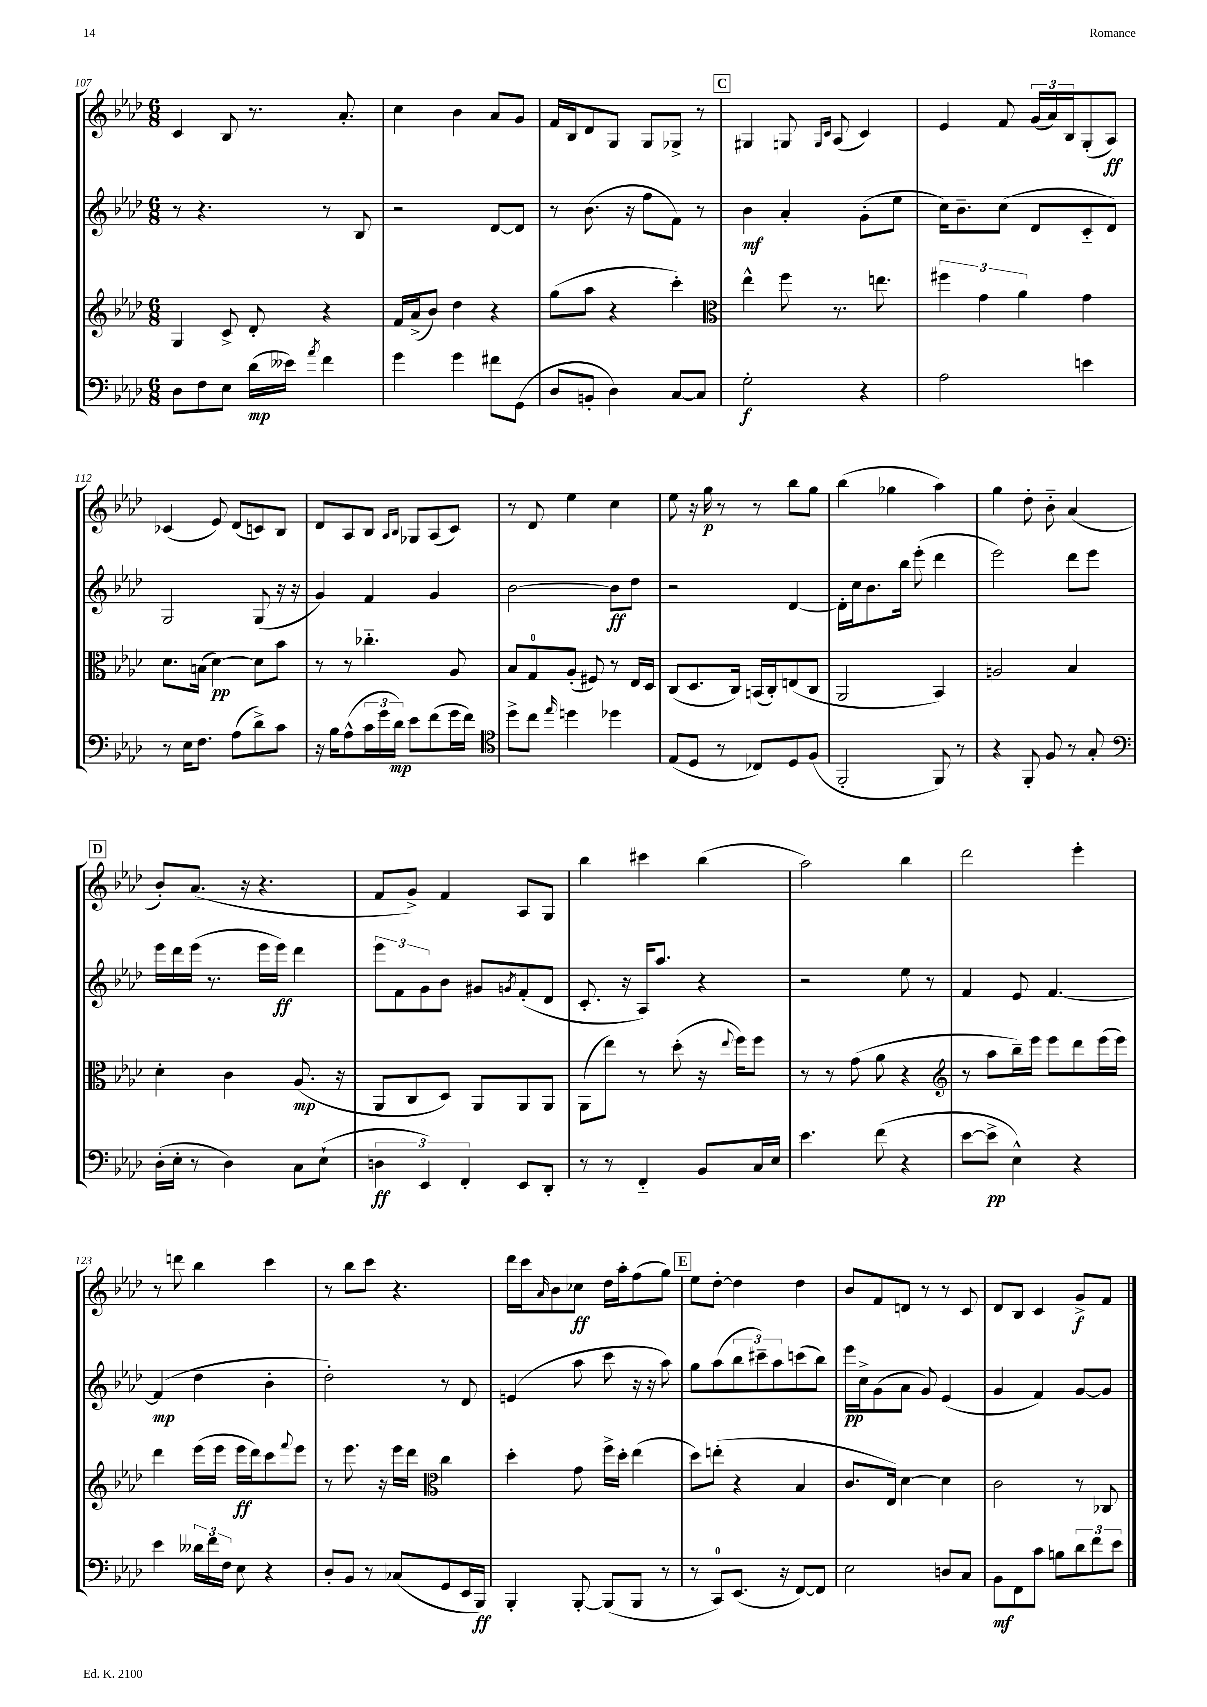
<<
\new StaffGroup <<
\new Staff = "s0" {
    \clef treble \key aes \major \numericTimeSignature \time 6/8
    c'4 bes8 r8. aes'8.-. |
    c''4 bes'4 aes'8 g'8 |
    f'16 bes16 des'8 g8 g8 ges8-> r8 |
    \mark \markup { \box "C" } gis4 g8 \grace { g16 c'16 } aes8( c'4) |
    ees'4 f'8 \tuplet 3/2 { g'16( aes'16) bes16 } g8-.( aes8\ff) |
    ces'4( ees'8) des'8( c'8) bes8 |
    des'8 aes8 bes8 \grace { aes16 bes16 } ges8 aes8( c'8) |
    r8 des'8 ees''4 c''4 |
    ees''8 r16 g''16\p r8 r8 bes''8 g''8 |
    bes''4( ges''4 aes''4) |
    g''4 des''8-. bes'8-_ aes'4( |
    \mark \markup { \box "D" } bes'8-.) aes'8.( r16 r4. |
    f'8 g'8->) f'4 aes8 g8 |
    bes''4 cis'''4 bes''4( |
    aes''2) bes''4 |
    des'''2 ees'''4-. |
    r8 d'''8 bes''4 c'''4 |
    r8 bes''8 c'''8 r4. |
    des'''16 c'''16 \grace { aes'16 } bes'8 ces''8\ff des''16 aes''16-. f''8( g''8) |
    \mark \markup { \box "E" } ees''8 des''8~-. des''4 des''4 |
    bes'8 f'8 d'8 r8 r8 c'8 |
    des'8 bes8 c'4 g'8->\f f'8 \bar "|." |
}
\new Staff = "s1" {
    \clef treble \key aes \major \numericTimeSignature \time 6/8
    r8 r4. r8 bes8 |
    r2 des'8~ des'8 |
    r8 bes'8.( r16 f''8 f'8) r8 |
    \mark \markup { \box "C" } bes'4\mf aes'4-. g'8-.( ees''8 |
    c''16) bes'8.-- c''8( des'8 c'8-_ des'8) |
    g2 g8( r16 r16 |
    g'4) f'4 g'4 |
    bes'2~ bes'8\ff des''8 |
    r2 des'4~ |
    des'16-. c''16 bes'8. bes''16 ees'''8-.( des'''4 |
    ees'''2) des'''8 ees'''8 |
    \mark \markup { \box "D" } ees'''16 des'''16 ees'''16( r8. ees'''16 ees'''16\ff) des'''4 |
    \tuplet 3/2 { ees'''8 f'8 g'8 } bes'8 gis'8 \acciaccatura { g'8 } f'8-.( des'8 |
    c'8.-. r16 aes16) aes''8. r4 |
    r2 ees''8 r8 |
    f'4 ees'8 f'4.~ |
    f'4\mp( des''4 bes'4-. |
    des''2-.) r8 des'8 |
    e'4( aes''8 c'''8 r16 r16 aes''8) |
    \mark \markup { \box "E" } g''8 aes''8( \tuplet 3/2 { bes''8 cis'''8--) aes''8 } c'''8( bes''8) |
    ees'''16\pp c''16-> g'8( aes'8 g'8) ees'4( |
    g'4 f'4) g'8~ g'8 \bar "|." |
}
\new Staff = "s2" {
    \clef treble \key aes \major \numericTimeSignature \time 6/8
    g4 c'8-> des'8-. r4 |
    f'16 aes'16->( bes'8) des''4 r4 |
    g''8( aes''8 r4 c'''4-.) |
    \mark \markup { \box "C" } \clef alto ees''4-^ f''8 r8. e''8. |
    \tuplet 3/2 { fis''4 g'4 aes'4 } g'4 |
    des'8. b16( des'4~\pp) des'8 bes'8 |
    r8 r8 ces''4.-_ aes8 |
    bes8 g8-0 aes8-.( fis8) r8 ees16 des16 |
    c8( des8. c16) b,16( c16-.) e8( c8 |
    aes,2 bes,4) |
    a2 bes4 |
    \mark \markup { \box "D" } des'4-. c'4 aes8.\mp( r16 |
    aes,8 c8 des8) aes,8 aes,8 aes,8 |
    aes,8( ees''8) r8 des''8-.( r16 \appoggiatura { ees''8 } f''16) f''8 |
    r8 r8 g'8( aes'8 r4 |
    \clef treble r8 aes''8 bes''16--) ees'''16 ees'''8 des'''8 ees'''16( ees'''16) |
    des'''4 ees'''16( ees'''16 ees'''16\ff des'''16) c'''8 \appoggiatura { f'''8 } ees'''8 |
    r8 ees'''8. r16 ees'''16 des'''16 \clef alto c''4 |
    des''4-. g'8 f''16-> des''16-. ees''4( |
    \mark \markup { \box "E" } des''8) e''8-.( r4 bes4 |
    c'8. ees16) des'4~ des'4 |
    c'2 r8 ces8 \bar "|." |
}
\new Staff = "s3" {
    \clef bass \key aes \major \numericTimeSignature \time 6/8
    des8 f8 ees8 des'16\mp( eeses'16) \acciaccatura { aes'8 } f'4 |
    g'4 g'4 fis'8 g,8( |
    des8 b,8-. des4) c8~ c8 |
    \mark \markup { \box "C" } g2-.\f r4 |
    aes2 e'4 |
    r8 ees16 f8. aes8( des'8->) c'8 |
    r16 bes16 aes8-^( \tuplet 3/2 { c'16 g'16 des'16\mp) } ees'8 f'8( g'16 f'16) |
    \clef tenor des''8-> c''8 \grace { ees''16 } d''4 des''4 |
    ees8( des8 r8 ces8) des8 f8( |
    f,2-. f,8) r8 |
    r4 f,8-. f8 r8 g8-. |
    \mark \markup { \box "D" } \clef bass des16-.( ees16-. r8 des4) c8 ees8-!( |
    \tuplet 3/2 { d4\ff ees,4) f,4-. } ees,8 des,8-. |
    r8 r8 f,4-_ bes,8 c16 ees16 |
    ees'4. f'8( r4 |
    ees'8~ ees'8->\pp ees4-^) r4 |
    ees'4 \tuplet 3/2 { deses'16 f'16 f16 } ees8 r4 |
    des8-. bes,8 r8 ces8( g,8 ees,16 bes,,16\ff) |
    bes,,4-. bes,,8~-. bes,,8( bes,,8 r8 |
    \mark \markup { \box "E" } r8 c,8-0) ees,8.( r16 f,8~) f,8 |
    ees2 d8 c8 |
    bes,8\mf f,8 c'8 b8 \tuplet 3/2 { des'8 f'8 ees'8 } \bar "|." |
}
>>
>>
\layout { \context { \Score currentBarNumber = #107 } }
